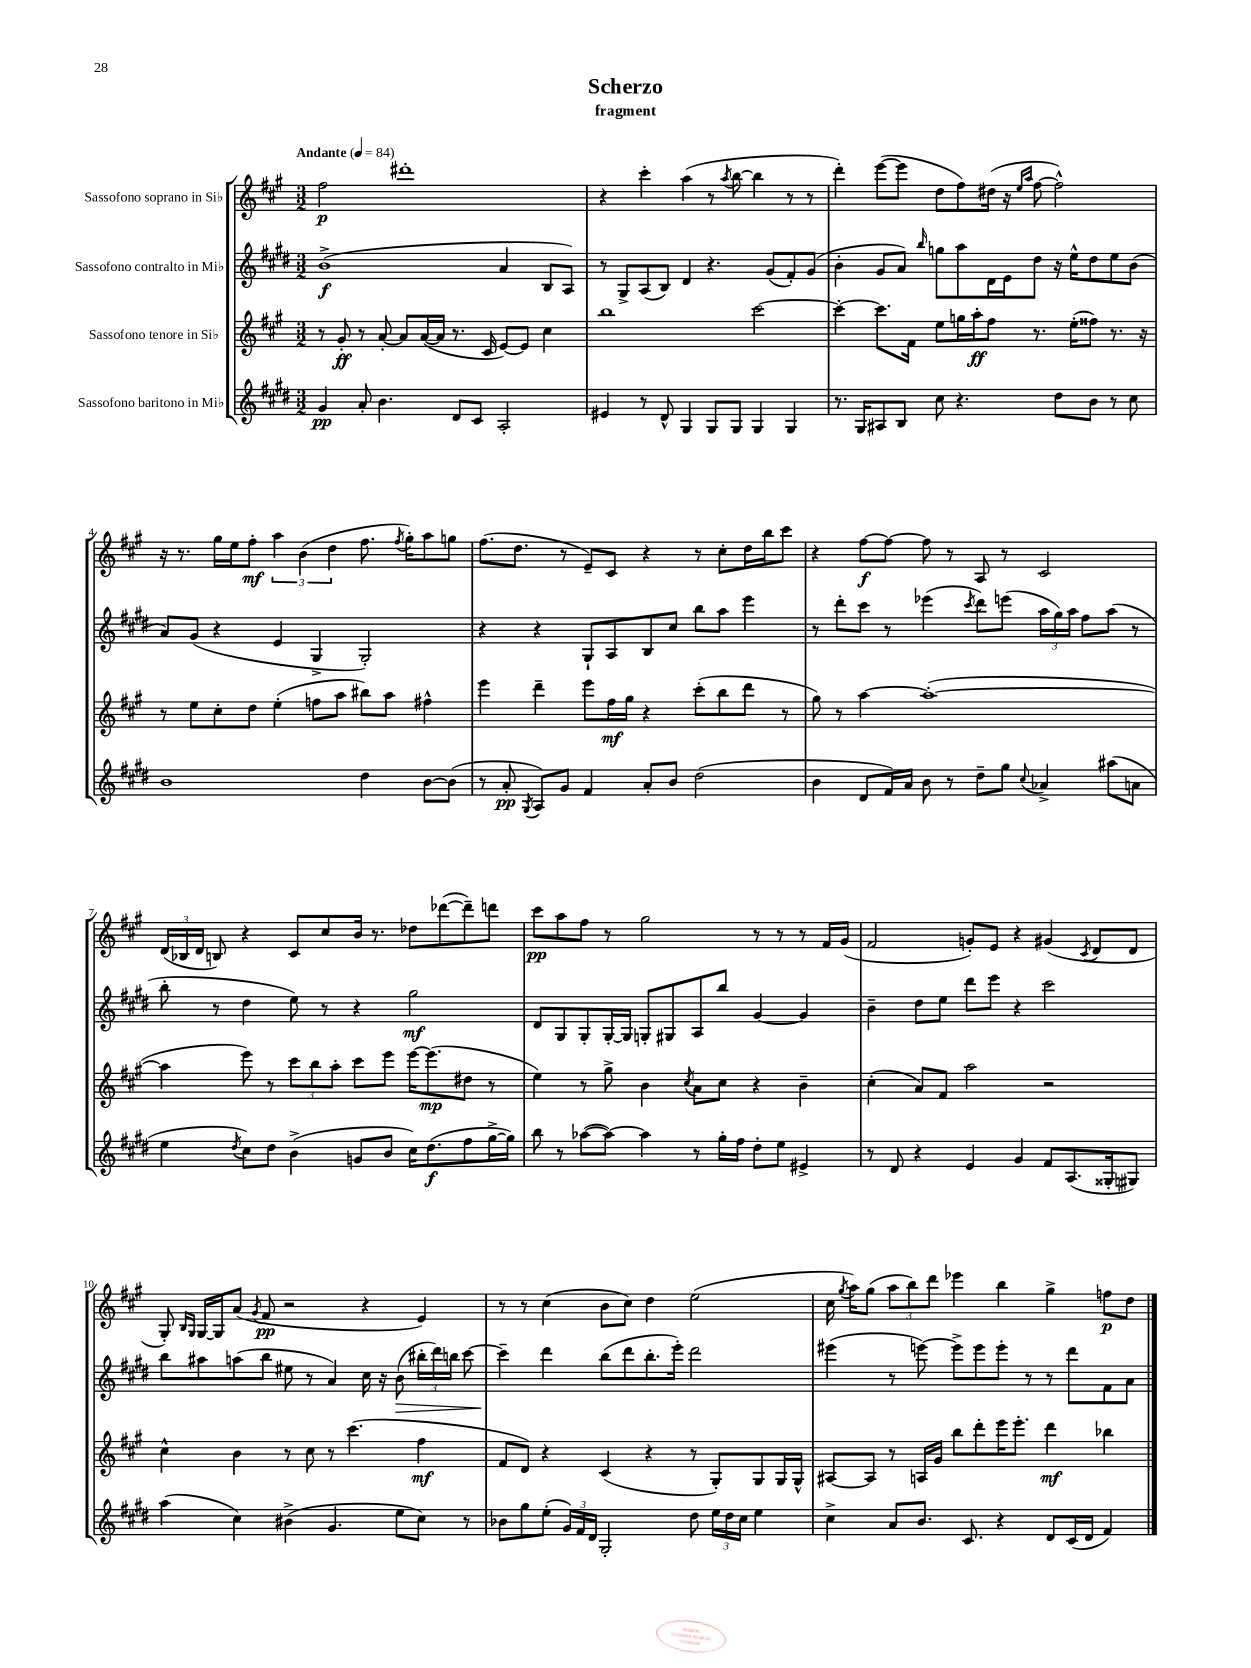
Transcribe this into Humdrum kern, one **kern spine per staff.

**kern	**dynam	**kern	**dynam	**kern	**dynam	**kern	**dynam
*part4	*part4	*part3	*part3	*part2	*part2	*part1	*part1
*staff4	*staff4	*staff3	*staff3	*staff2	*staff2	*staff1	*staff1
*I"Sassofono baritono in Mi♭	*	*I"Sassofono tenore in Si♭	*	*I"Sassofono contralto in Mi♭	*	*I"Sassofono soprano in Si♭	*
*clefG2	*	*clefG2	*	*clefG2	*	*clefG2	*
*k[f#c#g#d#]	*	*k[f#c#g#]	*	*k[f#c#g#d#]	*	*k[f#c#g#]	*
*M3/2	*	*M3/2	*	*M3/2	*	*M3/2	*
*MM84	*	*MM84	*	*MM84	*	*MM84	*
=1	=1	=1	=1	=1	=1	=1	=1
!	!	!	!	!	!	!LO:TX:a:B:t=Andante	!
4g#/	pp	8r	.	(1b^	f	2ff#\	p
.	.	8g#'/	ff	.	.	.	.
8a'/	.	8r	.	.	.	.	.
4.b\	.	[8a'/	.	.	.	.	.
.	.	8a/L]	.	.	.	1ddd#X'	.
.	.	([16a/L	.	.	.	.	.
.	.	16a/JJ]	.	.	.	.	.
8d#/L	.	8.r	.	.	.	.	.
8c#/J	.	.	.	.	.	.	.
.	.	16c#/	.	.	.	.	.
2A'/	.	[8e/L)	.	4a/	.	.	.
.	.	8e/J]	.	.	.	.	.
.	.	4cc#\	.	8B/L	.	.	.
.	.	.	.	8A/J)	.	.	.
=2	=2	=2	=2	=2	=2	=2	=2
4e#X/	.	1bb	.	8r	.	4r	.
.	.	.	.	8G#^/L	.	.	.
8r	.	.	.	(8A/	.	4ccc#'\	.
8d#^^/	.	.	.	8B/J)	.	.	.
4G#/	.	.	.	4d#/	.	(4aa\	.
8G#/L	.	.	.	4.r	.	8r	.
.	.	.	.	.	.	8qaa/	.
8G#/J	.	.	.	.	.	[8bb\	.
4G#/	.	[2ccc#\	.	.	.	4bb\]	.
.	.	.	.	(8g#/L	.	.	.
4G#/	.	.	.	8f#'/)	.	8r	.
.	.	.	.	(8g#/J	.	8r	.
=3	=3	=3	=3	=3	=3	=3	=3
8.r	.	4ccc#'\_	.	4b'\	.	4ddd'\)	.
16G#/KL	.	.	.	.	.	.	.
8A#X/	.	8.ccc#\L]	.	8g#/L	.	([8eee\L	.
8B/J	.	.	.	8a/J)	.	8eee\J]	.
.	.	16f#\Jk	.	.	.	.	.
.	.	.	.	16qqbb/	.	.	.
8cc#\	.	8ee\L	.	8ggn\L	.	8dd\L	.
4.r	.	16ggn\L	.	8aa\	.	8ff#\)	.
.	.	16aa'\J	ff	.	.	.	.
.	.	8ff#\J	.	16d#\L	.	(16dd#X\Jk	.
.	.	.	.	16e\J	.	16r	.
.	.	.	.	.	.	16qqee/LL	.
.	.	.	.	.	.	16qqaa/JJ	.
.	.	8.r	.	8dd#\J	.	[8ff#\	.
8dd#\L	.	.	.	16r	.	2ff#^^\])	.
.	.	(16ee'\KL	.	16ee^^\KL	.	.	.
8b\J	.	8ff##X\J)	.	8dd#\	.	.	.
8r	.	8.r	.	8ee\	.	.	.
8cc#\	.	.	.	(8b\J	.	.	.
.	.	16r	.	.	.	.	.
!!LO:LB:g=z
=4	=4	=4	=4	=4	=4	=4	=4
1b	.	8r	.	8a/L)	.	16r	.
.	.	.	.	.	.	8.r	.
.	.	8ee\L	.	(8g#/J	.	.	.
.	.	8cc#'\	.	4r	.	16gg#\LL	.
.	.	.	.	.	.	16ee\J	.
.	.	8dd\J	.	.	.	8ff#'\J	mf
.	.	(4ee'\	.	4e/	.	6aa\	.
.	.	.	.	.	.	(6b\	.
.	.	8ffn\L	.	4G#^/	.	.	.
.	.	.	.	.	.	6dd\	.
.	.	8aa\J	.	.	.	.	.
4dd#\	.	8bb#X\L)	.	2G#'/)	.	8.ff#\	.
.	.	8aa\J	.	.	.	.	.
.	.	.	.	.	.	8qff#/	.
.	.	.	.	.	.	16gg#'\KL)	.
[8b\L	.	4ff#X^^\	.	.	.	8aa\	.
(8b\J]	.	.	.	.	.	8ggn\J	.
=5	=5	=5	=5	=5	=5	=5	=5
8r	.	4eee\	.	4r	.	(8.ff#\L	.
8a'/	pp	.	.	.	.	.	.
.	.	.	.	.	.	8.dd\J	.
8qG#/	.	.	.	.	.	.	.
8A/L)	.	4ddd~\	.	4r	.	.	.
8g#/J	.	.	.	.	.	8r	.
4f#/	.	8eee\L	.	8G#`/L	.	8e~/L)	.
.	.	16ff#\L	mf	8A/	.	8c#/J	.
.	.	16gg#\JJ	.	.	.	.	.
8a'/L	.	4r	.	8B/	.	4r	.
8b/J	.	.	.	8cc#/J	.	.	.
(2dd#\	.	(8ccc#'\L	.	8bb\L	.	8r	.
.	.	8bb\	.	8aa\J	.	8cc#'\L	.
.	.	8ddd\J	.	4eee\	.	16dd\L	.
.	.	.	.	.	.	16bb\J	.
.	.	8r	.	.	.	8ccc#\J	.
=6	=6	=6	=6	=6	=6	=6	=6
4b\	.	8gg#\)	.	8r	.	4r	.
.	.	8r	.	8ddd#'\L	.	.	.
8d#/L	.	[4aa\	.	8ccc#\J	.	[8ff#\L	f
16f#/L)	.	.	.	8r	.	8ff#\J_	.
16a/JJ	.	.	.	.	.	.	.
8b\	.	(1aa'_	.	(4eee-X\	.	8ff#\]	.
8r	.	.	.	.	.	8r	.
.	.	.	.	8qccc#/	.	.	.
8dd#~\L	.	.	.	8ddd#\L)	.	8A/	.
8gg#\J	.	.	.	(8eeen\J	.	8r	.
8qqcc#/	.	.	.	.	.	.	.
4a-X^/	.	.	.	24aa\LL	.	2c#/	.
.	.	.	.	24gg#\)	.	.	.
.	.	.	.	24aa\JJ	.	.	.
.	.	.	.	8ff#\L	.	.	.
(8aa#X\L	.	.	.	(8aa\J	.	.	.
8an\J	.	.	.	8r	.	.	.
!!LO:LB:g=z
=7	=7	=7	=7	=7	=7	=7	=7
4ee\	.	4aa\]	.	8bb'\	.	(24d/LL	.
.	.	.	.	.	.	24B-X/	.
.	.	.	.	.	.	24d/JJ	.
.	.	.	.	8r	.	8Bn/)	.
8qdd#/	.	.	.	.	.	.	.
8cc#\L)	.	8eee\)	.	4dd#\	.	4r	.
8dd#\J	.	8r	.	.	.	.	.
(4b^\	.	12ccc#\L	.	8ee\)	.	8c#/L	.
.	.	12bb\	.	.	.	.	.
.	.	.	.	8r	.	8cc#/	.
.	.	12aa'\J	.	.	.	.	.
8gn/L	.	8ccc#\L	.	4r	.	16b/Jk	.
.	.	.	.	.	.	8.r	.
8b/J	.	8eee\J	.	.	.	.	.
16cc#\KL)	.	[16eee\KL	.	2gg#\	mf	8dd-X\L	.
(8.dd#\	f	(8.eee\]	mp	.	.	.	.
.	.	.	.	.	.	([8ddd-X\	.
8ff#\	.	8dd#X\J	.	.	.	8ddd-~\])	.
[16gg#^\L	.	8r	.	.	.	8dddn\J	.
16gg#\JJ])	.	.	.	.	.	.	.
=8	=8	=8	=8	=8	=8	=8	=8
8bb\	.	4ee\)	.	8d#/L	.	8ccc#\L	pp
8r	.	.	.	8G#/	.	8aa\	.
([8aa-X\L	.	8r	.	8G#'/	.	8ff#\J	.
8aa-\J_)	.	8gg#^\	.	[16G#'/L	.	8r	.
.	.	.	.	16G#/JJ]	.	.	.
4aa-\]	.	4b\	.	8Gn'/L	.	2gg#\	.
.	.	.	.	8G#X/	.	.	.
.	.	8qcc#/	.	.	.	.	.
8r	.	8a\L	.	8A/	.	.	.
16gg#'\LL	.	8cc#\J	.	8bb/J	.	.	.
16ff#\JJ	.	.	.	.	.	.	.
8dd#'\L	.	4r	.	[4g#/	.	8r	.
8ee\J	.	.	.	.	.	8r	.
4e#X^/	.	4b~\	.	4g#/]	.	8r	.
.	.	.	.	.	.	16f#/LL	.
.	.	.	.	.	.	(16g#/JJ	.
=9	=9	=9	=9	=9	=9	=9	=9
8r	.	(4cc#'\	.	4b~\	.	2f#/	.
8d#/	.	.	.	.	.	.	.
4r	.	8a/L)	.	8dd#\L	.	.	.
.	.	8f#/J	.	8ee\J	.	.	.
4e/	.	2aa\	.	8ddd#\L	.	8gn'/L)	.
.	.	.	.	8eee\J	.	8e/J	.
4g#/	.	.	.	4r	.	4r	.
8f#/L	.	2r	.	2ccc#\	.	(4g#X/	.
(8.A/	.	.	.	.	.	.	.
.	.	.	.	.	.	8qc#/	.
.	.	.	.	.	.	8d/L	.
16G##X'/k	.	.	.	.	.	.	.
8G#X/J)	.	.	.	.	.	8d/J	.
!!LO:LB:g=z
=10	=10	=10	=10	=10	=10	=10	=10
(4aa\	.	4cc#^^\	.	8bb\L	.	8G#'/)	.
.	.	.	.	.	.	16qqB/LL	.
.	.	.	.	.	.	16qqG#/JJ	.
.	.	.	.	8aa#X\	.	[16G#/LL	.
.	.	.	.	.	.	16G#/J]	.
4cc#\)	.	4b\	.	(8aan\	.	(8a/J	.
.	.	.	.	.	.	8qg#/	.
.	.	.	.	8bb\J	.	8f#/	pp
(4b#X^\	.	8r	.	8ee#X\	.	2r	.
.	.	8cc#\	.	8r	.	.	.
4.g#/	.	8r	.	4a/)	.	.	.
.	.	(4.ccc#\	.	.	.	.	.
.	.	.	.	16cc#\	.	4r	.
.	.	.	.	16r	.	.	.
!	!	!	!	!	!LO:HP:b	!	!
8ee\L	.	.	.	(8b\	>	.	.
8cc#\J)	.	4ff#\	mf	24bb#X'\LL	.	4e/)	.
.	.	.	.	24ddd#\)	.	.	.
.	.	.	.	24bbn\JJ	.	.	.
8r	.	.	.	[8ccc#\	.	.	.
=11	=11	=11	=11	=11	=11	=11	=11
8b-X\L	.	8f#/L	.	4ccc#~\]	.	8r	.
8gg#\	.	8d/J)	.	.	.	8r	.
(8ee'\J	.	4r	.	4ddd#\	]	(4cc#\	.
24g#/LL)	.	.	.	.	.	.	.
24f#/	.	.	.	.	.	.	.
24d#/JJ	.	.	.	.	.	.	.
2G#'/	.	(4c#/	.	(8bb\L	.	8b\L	.
.	.	.	.	8ddd#\	.	8cc#\J)	.
.	.	4r	.	8.bb'\	.	4dd\	.
.	.	.	.	16eee'\Jk)	.	.	.
8dd#\	.	8r	.	2ddd#\	.	(2ee\	.
24ee\LL	.	8G#'/L)	.	.	.	.	.
24dd#\	.	.	.	.	.	.	.
24cc#\JJ	.	.	.	.	.	.	.
4ee\	.	8G#/	.	.	.	.	.
.	.	16G#/L	.	.	.	.	.
.	.	16G#^^/JJ	.	.	.	.	.
=12	=12	=12	=12	=12	=12	=12	=12
4cc#^\	.	[8A#X/L	.	(4eee#X\	.	16cc#\	.
.	.	.	.	.	.	8qgg#/	.
.	.	.	.	.	.	16aa\KL)	.
.	.	8A#/J]	.	.	.	(8gg#\J	.
8a/L	.	8r	.	8r	.	12aa\L	.
.	.	.	.	.	.	12bb\)	.
8.b/J	.	16An/LL	.	[8eeen\)	.	.	.
.	.	.	.	.	.	12ddd\J	.
.	.	16g#/JJ	.	.	.	.	.
.	.	8bb\L	.	8eee^\L]	.	4eee-X\	.
8.c#/	.	.	.	.	.	.	.
.	.	8ddd'\	.	8eee\	.	.	.
4r	.	16eee\K	.	8eee'\J	.	4bb\	.
.	.	8.eee'\J	.	.	.	.	.
.	.	.	.	8r	.	.	.
8d#/L	.	4ddd\	mf	8r	.	4gg#^\	.
(16c#/L	.	.	.	8ddd#\L	.	.	.
16d#/JJ	.	.	.	.	.	.	.
4f#/)	.	4bb-X\	.	8f#\	.	8ffn\L	p
.	.	.	.	8a\J	.	8dd\J	.
==	==	==	==	==	==	==	==
*-	*-	*-	*-	*-	*-	*-	*-
